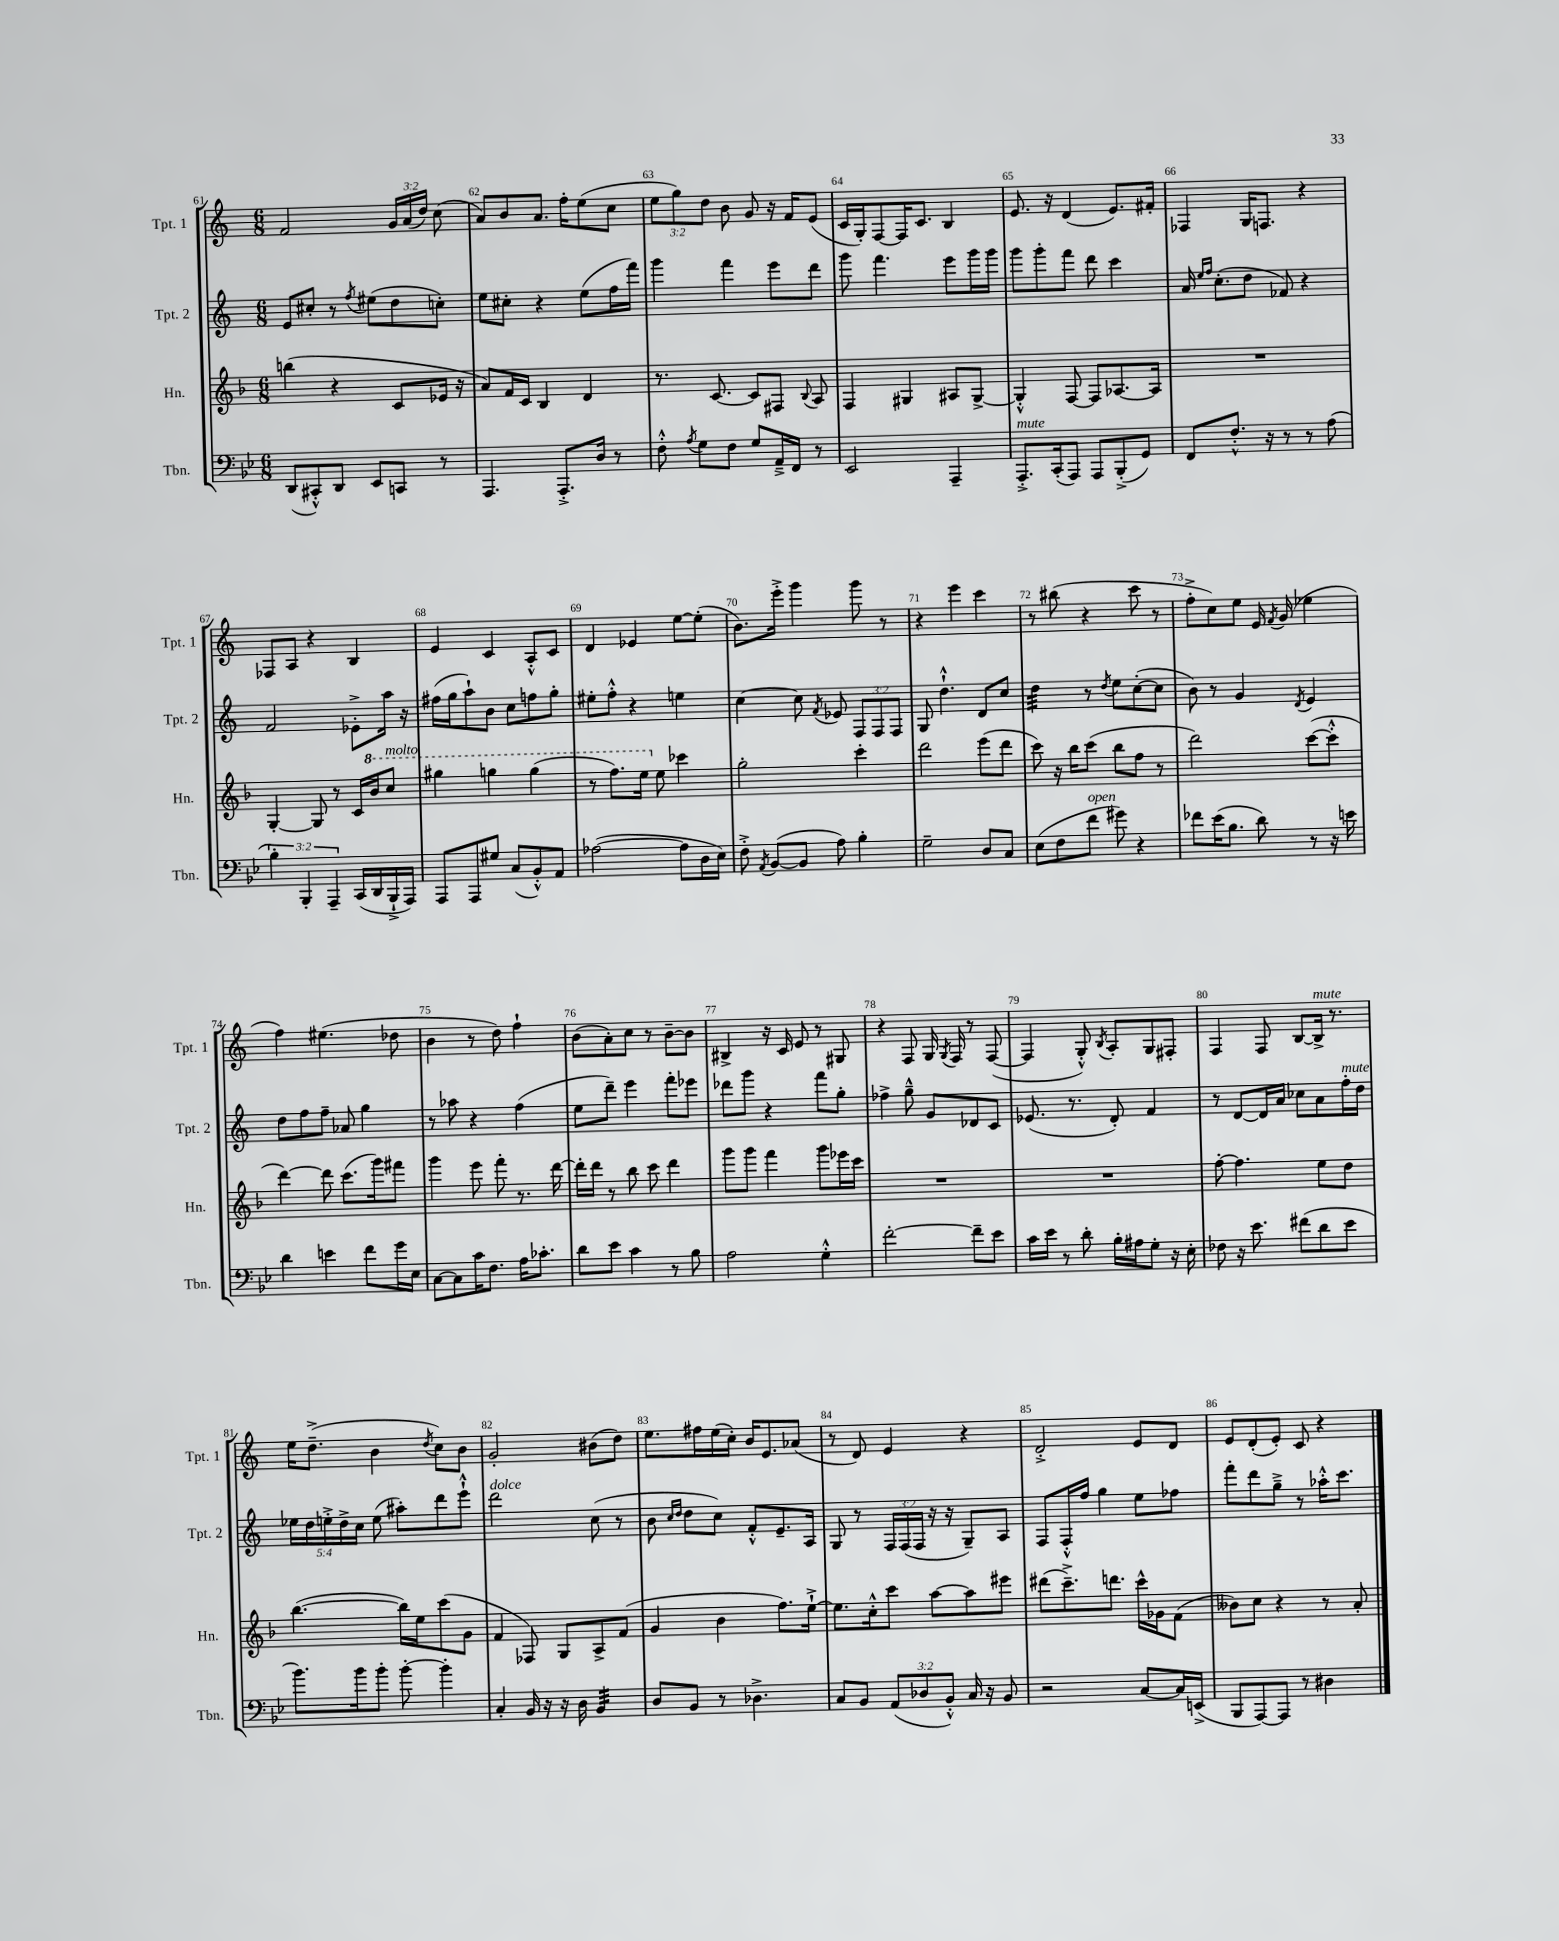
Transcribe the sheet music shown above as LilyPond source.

<<
\new StaffGroup <<
\new Staff = "s0" \with { instrumentName = "Tpt. 1" shortInstrumentName = "Tpt. 1" } {
    \clef treble \key c \major \numericTimeSignature \time 6/8 \override Staff.TupletNumber.text = #tuplet-number::calc-fraction-text
    \autoBeamOff f'2 \tuplet 3/2 { g'16[ a'16( d''16]) } c''8( |
    a'8[) b'8 a'8.] f''16[-. e''8( c''8] |
    \tuplet 3/2 { e''8[ g''8) d''8] } b'8 g'8 r16 f'16[ e'8]( |
    c'16[ g16-.) f8~ f16 c'8.] b4 |
    e'8. r16 d'4( e'8.[) fis'16]-. |
    fes4 g16[ f8.] r4 |
    fes8[ a8] r4 b4 |
    e'4 c'4 a8[-.-^ c'8] |
    d'4 ees'4 e''8[~ e''8]-.( |
    b'8.[) e'''16]-.-> g'''4 g'''8 r8 |
    r4 e'''4 c'''4 |
    r8 bis''8( r4 c'''8 r8 |
    f''8[-.-> c''8) e''8] e'16 \acciaccatura { f'8 } g'16( ees''4 |
    f''4) eis''4.( des''8 |
    b'4 r8 d''8) f''4-! |
    b'8[( a'8-.) c''8] r8 b'8[~-- b'8] |
    bis4-> r16 c'16 e'8 r8 gis8 |
    r4 f8 g16 \acciaccatura { g8 } f16 r8 f8~( |
    f4 g8-.-^) \acciaccatura { b8 } a8[-. g8 fis8]-. |
    f4 f8 b8[~ b16]->^\markup { \italic "mute" } r8. |
    e''16[ d''8.]--->( b'4 \acciaccatura { d''8 } c''8[) b'8] |
    g'2-. bis'8[( d''8]) |
    e''8.[ fis''16 e''16( c''16]-.) b'16[ e'8. aes'8]( |
    r8 d'8) e'4 r4 |
    d'2-.-> e'8[ d'8] |
    e'8[ d'8-.( e'8]-.) c'8 r4 \bar "|." |
}
\new Staff = "s1" \with { instrumentName = "Tpt. 2" shortInstrumentName = "Tpt. 2" } {
    \clef treble \key c \major \numericTimeSignature \time 6/8 \override Staff.TupletNumber.text = #tuplet-number::calc-fraction-text
    \autoBeamOff e'8[ cis''8]-. r8 \acciaccatura { f''8 } eis''8[( d''8 c''8]-.) |
    e''8[ cis''8]-. r4 e''8[( f''16 f'''16]) |
    g'''4 f'''4 e'''8[ d'''8] |
    g'''8 f'''4. e'''8[ g'''16 g'''16] |
    g'''8[ g'''8-. f'''8] d'''8 c'''4 |
    a'16 \grace { e''16[ f''16] } c''8.[-.( d''8] fes'8) r4 |
    f'2 ees'8[-.-> a''16] r16 |
    fis''16[( g''16 a''8-!) b'8] c''8[ f''8 g''8]-. |
    eis''8[-. f''8]-.-^ r4 e''4 |
    c''4~ c''8 \acciaccatura { f'8 } ees'8 \tuplet 3/2 { f8[ f8 f8] } |
    g8 d''4.-!-^ d'8[ c''8] |
    d''4:32 r8 \acciaccatura { d''8 } e''8[ c''8~-.( c''8] |
    b'8) r8 g'4 \acciaccatura { d'8 } e'4 |
    d''8[ f''8 f''8]-- aes'8 g''4 |
    r8 aes''8 r4 f''4( |
    e''8[ d'''8]--) e'''4 f'''8[-. ees'''8] |
    des'''8[ g'''8] r4 f'''8[ g''8]-. |
    fes''4-> g''8---^ g'8[ des'8 c'8] |
    ees'8.( r8. d'8-.) f'4 |
    r8 d'8[~ d'16 a'16] ces''8[ a'8 f''16-.^\markup { \italic "mute" } d''16] |
    \tuplet 5/4 { ees''16[ d''16 e''16-.-> d''16-> c''16] } e''8( ais''8[-.) d'''8 e'''8]-!-^ |
    d'''2^\markup { \italic "dolce" } c''8( r8 |
    b'8 \grace { c''16[ d''16] } d''8[ c''8]) f'8[-.-^ e'8.-- a16] |
    g8 r8 \tuplet 3/2 { f16[ f16( f16] } r16 r16 g8[--) a8] |
    f8[ f16-.-^ f''16] g''4 e''8[ fes''8] |
    f'''8[-. d'''8 g''8]---> r8 aes''16[-.-^ c'''8.] \bar "|." |
}
\new Staff = "s2" \with { instrumentName = "Hn." shortInstrumentName = "Hn." } {
    \clef treble \key f \major \numericTimeSignature \time 6/8
    \autoBeamOff b''4( r4 c'8[ ees'16] r16 |
    a'8[) f'16 c'16] bes4 d'4 |
    r8. c'8.~ c'8[ fis8] \appoggiatura { bes8 } a8 |
    f4 gis4 ais8[ gis8]~-> |
    gis4-.-^ f8~ f8[ aes8.~ aes16] |
    R2. |
    g4~-. g8 r8 c'16[ \ottava #1 bes''16 c'''8]^\markup { \italic "molto" } |
    gis'''4 g'''4 g'''4( |
    r8 f'''8.[) e'''16] \ottava #0 e''8 ces'''4 |
    g''2-. c'''4-. |
    d'''2 e'''8[( d'''8] |
    c'''8) r16 bes''16[ c'''8]( bes''8[ f''8] r8 |
    d'''2) c'''8[~( c'''8]-.-^ |
    d'''4~) d'''8 c'''8.[( g'''16) fis'''8] |
    g'''4 e'''8 f'''8-. r8. d'''16~ |
    d'''16[-. d'''16] r8 bes''8 c'''8 d'''4 |
    g'''8[ g'''8] f'''4 g'''8[ ees'''16 c'''16] |
    R2. |
    R2. |
    f''8~-. f''4. e''8[ d''8] |
    bes''4.~( bes''16[) e''16 c'''8( g'8] |
    f'4 fes8) g8[ a8-> f'8]( |
    g'4 bes'4 f''8.[) e''16]~-!-> |
    e''8.[ c''16-.-^ c'''8] a''8[~ a''8 eis'''8] |
    dis'''8[( c'''8.--->) d'''8.] c'''16[-^ ges'16 f'8]( |
    beses'8[) c''8] r4 r8 a'8-. \bar "|." |
}
\new Staff = "s3" \with { instrumentName = "Tbn." shortInstrumentName = "Tbn." } {
    \clef bass \key bes \major \numericTimeSignature \time 6/8 \override Staff.TupletNumber.text = #tuplet-number::calc-fraction-text
    \autoBeamOff d,8[( cis,8-.-^) d,8] ees,8[ c,8] r8 |
    a,,4. a,,8.[-.-> d16] r8 |
    f8-.-^ \acciaccatura { a8 } g8[ f8] g8[ a,16---> f,16] r8 |
    ees,2 a,,4-- |
    a,,8.[-.->^\markup { \italic "mute" } c,16-.( a,,8]) a,,8[ bes,,8-.->( g,8]) |
    f,8[ f8.]-.-^ r16 r8 r8 a8( |
    \tuplet 3/2 { bes4-.) bes,,4-. a,,4-- } c,16[( d,16 bes,,16-!-> a,,16]) |
    a,,8[ a,,8 gis8] c8[( bes,8-.-^) a,8] |
    aes2~( aes8[ d16 ees16]) |
    f8-.-> \acciaccatura { a,8 } bes,8[~( bes,8] a8) bes4-. |
    g2-- d8[ c8] |
    ees8[( f8 f'8]^\markup { \italic "open" } gis'8) r4 |
    fes'8[ ees'16( bes8.] d'8) r8 r16 e'16 |
    d'4 e'4 f'8[ g'16 ees16] |
    c8[~ c8 c'16 f8.] a16[ ces'8.]-. |
    d'8[ ees'8] c'4 r8 bes8 |
    a2 g4-.-^ |
    f'2~-. f'8[-- ees'8] |
    c'16[ ees'16] r8 d'8-. bes16[-. ais16 g8]-. r16 ees16-. |
    fes8 r16 ees'8. fis'8[( d'8 ees'8] |
    bes'8.[) bes'16 bes'8]-. bes'8~-. bes'4-. |
    c4-. bes,16 r16 r16 d16 bes,4:32 |
    d8[ bes,8] r8 des4.-> |
    c8[ bes,8] \tuplet 3/2 { a,8[( des8 bes,8]-.-^) } c16 r16 bes,8 |
    r2 c8[~ c16 e,16]->( |
    bes,,8[ a,,8~) a,,8] r8 dis4 \bar "|." |
}
>>
>>
\layout { \context { \Score currentBarNumber = #61 \override BarNumber.break-visibility = ##(#f #t #t) barNumberVisibility = #all-bar-numbers-visible } }
